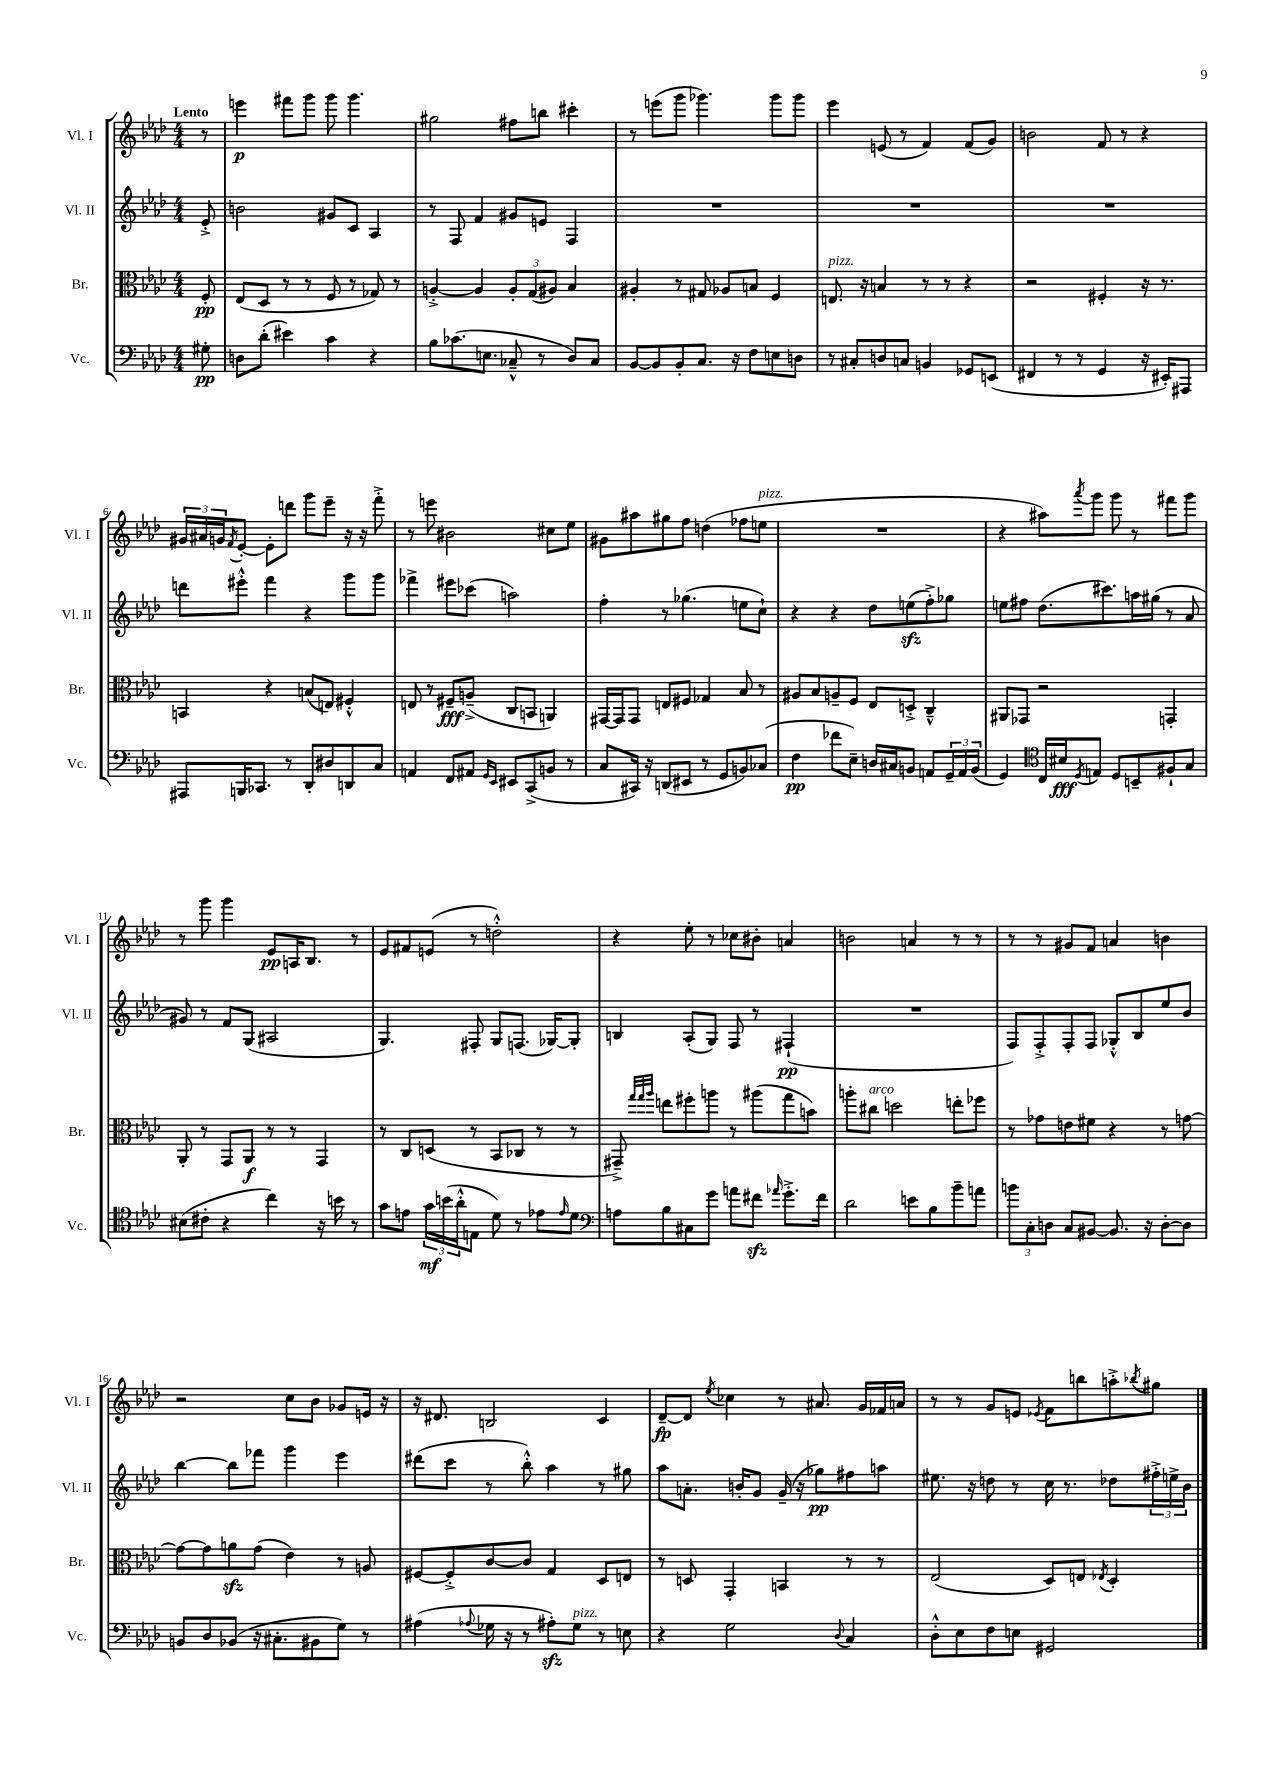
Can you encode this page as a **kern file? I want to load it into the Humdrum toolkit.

**kern	**kern	**kern	**kern
*staff4	*staff3	*staff2	*staff1
*clefF4	*clefC3	*clefG2	*clefG2
*k[b-e-a-d-]	*k[b-e-a-d-]	*k[b-e-a-d-]	*k[b-e-a-d-]
*M4/4	*M4/4	*M4/4	*M4/4
8G#'	8F'	8e-'^	8r
=	=	=	=
8D	(8E-	2b	4eee
(8d-'	8D-	.	.
4e#)	8r	.	8fff#
.	8r	.	8ggg
4c	8F	8g#	8ggg
.	8r	8c	4.ggg
4r	8G-)	4A-	.
.	8r	.	.
=	=	=	=
8B-	[4A'^	8r	2gg#
(8.c-	.	8F	.
.	4A]	4f	.
8.E	.	.	.
8C-~^^	12A'	8g#	8ff#
.	(12G	.	.
8r	.	8e	8bb
.	12A#)	.	.
8D-)	4B-	4F	4ccc#'
8C-	.	.	.
=	=	=	=
[8BB-	4A#'	1r	8r
8BB-]	.	.	(8eee
8BB-'	8r	.	8ggg
8.C	8G#	.	4.ggg-)
.	8A-	.	.
16r	.	.	.
8F	8B	.	.
8E	4F	.	8ggg-
8D	.	.	8ggg-
=	=	=	=
8r	8.E	1r	4eee-
8C#'	.	.	.
.	16r	.	.
8D	4B	.	(8e
8C	.	.	8r
4BB	8r	.	4f)
.	8r	.	.
8GG-	4r	.	(8f
(8EE	.	.	8g)
=	=	=	=
4FF#	2r	1r	2b
8r	.	.	.
8r	.	.	.
4GG	4F#'	.	8f
.	.	.	8r
16r	16r	.	4r
16EE#')	8.r	.	.
8AAA#	.	.	.
=	=	=	=
8AAA#	4BB	8ddd	24g#
.	.	.	24a#
.	.	.	24g
.	.	.	8qf
16BBB	.	8eee#'^^	[8e-'
8.CC-	.	.	.
.	4r	4fff	8e-']
8r	.	.	8ddd
8DD-'	(8B	4r	8ggg
8D#	8E)	.	8eee-~
8DD	4F#'^^	8ggg	16r
.	.	.	16r
8C	.	8ggg	8fff'^
=	=	=	=
4AA	8E	4fff-^	8r
.	8r	.	8eee
8FF	8F#~	8eee#	2b#
8AA#	(8A~^	(8ccc-	.
16qqGG	.	.	.
16qqEE-	.	.	.
8EE#	8C	2aa)	.
(8CC^	8BB	.	.
8BB	4AA)	.	8cc#
8r	.	.	8ee-
=	=	=	=
8C	[16GG#	4ff'	8g#
.	16GG#]	.	.
16CC#)	8GG#	.	8aa#
16r	.	.	.
(8DD	8E	8r	8gg#
8EE#	8F#	(4.gg-	8ff
8r	4G-	.	(4dd
8GG	.	.	.
8BB)	8B-	8ee	8ff-
(8C-	8r	8cc`)	8ee
=	=	=	=
4F	8A#	4r	1r
.	8B-	.	.
8f-	8A~	4r	.
8E-~)	8F	.	.
16D	8E-	8dd-	.
16C#	.	.	.
8BB	8D'^	(8ee	.
8AA	4C~^^	8ff'^)	.
24GG~	.	8gg-	.
24AA	.	.	.
(24BB	.	.	.
=	=	=	=
4GG)	8AA#	8ee	4r
.	8GG-	8ff#	.
*clefC4	*	*	*
16C	2r	(8.dd-	8aa#)
16B#	.	.	.
8qD-	.	.	8qaaa-
8E	.	.	8ggg
.	.	8.ccc#)	.
8D-	.	.	8ggg
8BB~	.	16aa	8r
.	.	(16gg#	.
8F#`	4GG'	8r	8fff#
8G	.	8a-	8ggg
=	=	=	=
(8B#	8AA-'	8g#)	8r
8c#'	8r	8r	8ggg
4r	8GG	8f	4ggg
.	8AA-	(8G	.
4cc)	8r	2A#	8e-
.	8r	.	16A
.	.	.	8.B-
16r	4GG	.	.
16b	.	.	.
8r	.	.	8r
=	=	=	=
8g	8r	4.G)	8e-
8e	8C	.	8f#
24g	(8D	.	(8e
(24b	.	.	.
24a-'^^	.	.	.
8E	8r	8F#'	8r
8d-)	8BB-	8G	2dd'^^)
8r	8C-	(8.F	.
8e-	8r	.	.
.	.	[16G-)	.
16qqe-	.	.	.
8d-	8r	8G-']	.
=	=	=	=
*clefF4	*	*	*
8A	8GG#~^)	4B	4r
.	32qqgg	.	.
.	32qqgg	.	.
.	32qqaa-	.	.
8B-	8ee	.	.
8C#	8ff#'	(8A-'	8ee-'
8g	8aa	8G)	8r
8a	8r	8F	8cc-
8f#	(8aa#	8r	8b#'
16qqa-	.	.	.
8.g'^	8gg	(4F#`	4a
.	8b)	.	.
16f#	.	.	.
=	=	=	=
2d-	8aa'	1r	2b
.	8cc#	.	.
.	2dd	.	.
8e	.	.	4a
8B-	.	.	.
8b-~	8ee'	.	8r
8a	8ff-	.	8r
=	=	=	=
12b	8r	8F)	8r
12C'	.	.	.
.	8g-	8F'^	8r
12D	.	.	.
8C	8e	8F'	8g#
[8BB#	8f#	8F	8f
8.BB#]	4r	8G-'^^	4a
.	.	8B-	.
16r	.	.	.
[8D'	8r	8ee-	4b
8D]	[8g	8b-	.
=	=	=	=
8BB	8g_	[4bb-	2r
8D-	8g]	.	.
(8BB-	8a	8bb-]	.
16r	(8g	8fff-	.
8.C#'	.	.	.
.	4e-)	4ggg	8cc
8BB#	.	.	8b-
8G)	8r	4eee-	8g-
8r	8A	.	16e
.	.	.	16r
=	=	=	=
(4A#	[8F#	(8ddd#	16r
.	.	.	8.d#
.	8F#'^]	8ccc	.
8qqA-	.	.	.
16G-	[8c	8r	2B
16r	.	.	.
8r	8c]	8bb-'^^)	.
8A#')	4G	4aa-	.
8G-	.	.	.
8r	8D-	8r	4c
8E	8E	8gg#	.
=	=	=	=
4r	8r	8aa-	[8d-~
.	8D	8.a'	8d-]
.	.	.	8qee-
2G	4GG'	.	4cc-
.	.	16b'	.
.	.	8g	.
.	4BB	(16g~	8r
.	.	16r	.
.	.	8gg-)	8.a#
8qqD-	.	.	.
4C	8r	8ff#	.
.	.	.	16g
.	8r	8aa	16f-
.	.	.	16a
=	=	=	=
8D-'^^	(2E-	8.ee#	8r
8E-	.	.	8r
.	.	16r	.
8F	.	8dd	8g
8E	.	8r	8e
.	.	.	8qe-
2GG#	8D-)	16cc	8f
.	.	8.r	.
.	8E	.	8bb
.	8qE-	.	.
.	4D-'	8dd-	8aa'^
.	.	.	8qbb-
.	.	24ff#'^	8gg#
.	.	24ee^	.
.	.	24b-	.
==	==	==	==
*-	*-	*-	*-
